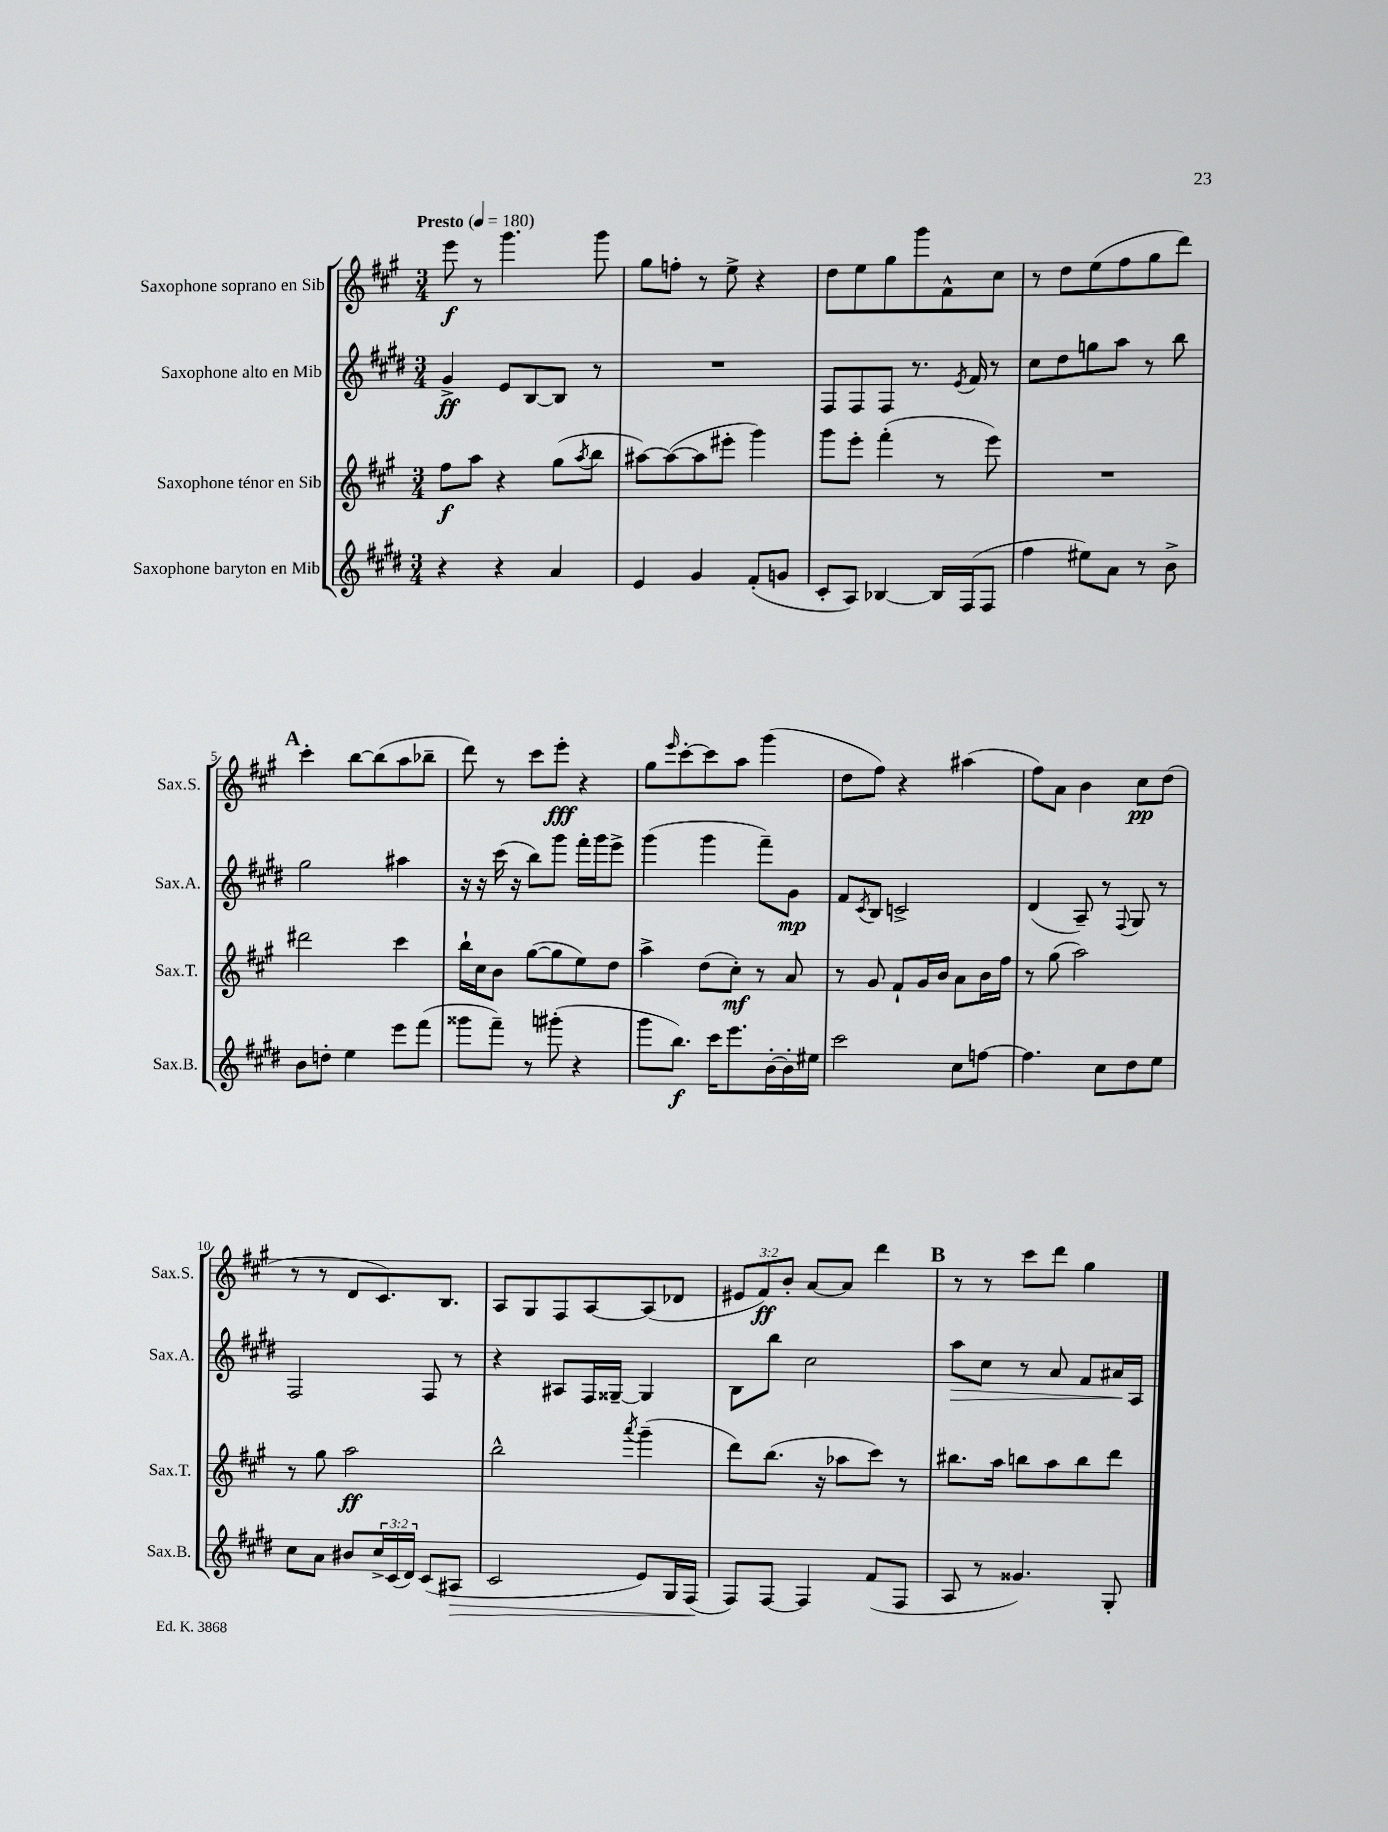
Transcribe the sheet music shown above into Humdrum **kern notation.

**kern	**dynam	**kern	**dynam	**kern	**dynam	**kern	**dynam
*part4	*part4	*part3	*part3	*part2	*part2	*part1	*part1
*staff4	*staff4	*staff3	*staff3	*staff2	*staff2	*staff1	*staff1
*I"Saxophone baryton en Mib	*	*I"Saxophone ténor en Sib	*	*I"Saxophone alto en Mib	*	*I"Saxophone soprano en Sib	*
*I'Sax.B.	*	*I'Sax.T.	*	*I'Sax.A.	*	*I'Sax.S.	*
*clefG2	*	*clefG2	*	*clefG2	*	*clefG2	*
*k[f#c#g#d#]	*	*k[f#c#g#]	*	*k[f#c#g#d#]	*	*k[f#c#g#]	*
*M3/4	*	*M3/4	*	*M3/4	*	*M3/4	*
*MM180	*	*MM180	*	*MM180	*	*MM180	*
=1	=1	=1	=1	=1	=1	=1	=1
!	!	!	!	!	!	!LO:TX:a:B:t=Presto	!
4r	.	8ff#\L	f	4g#^/	ff	8eee\	f
.	.	8aa\J	.	.	.	8r	.
4r	.	4r	.	8e/L	.	4.ggg#\	.
.	.	.	.	[8B/	.	.	.
4a/	.	(8gg#\L	.	8B/J]	.	.	.
.	.	8qaa/	.	.	.	.	.
.	.	8bb\J	.	8r	.	8ggg#\	.
=2	=2	=2	=2	=2	=2	=2	=2
4e/	.	[8aa#X\L)	.	2.r	.	8gg#\L	.
.	.	(8aa#\_	.	.	.	8ffn'\J	.
4g#/	.	8aa#\]	.	.	.	8r	.
.	.	8eee#X'\J	.	.	.	8ee^\	.
(8f#'/L	.	4ggg#\)	.	.	.	4r	.
8gn/J	.	.	.	.	.	.	.
=3	=3	=3	=3	=3	=3	=3	=3
8c#'/L	.	8ggg#\L	.	8F#/L	.	8dd\L	.
8A/J)	.	8eee'\J	.	8F#/	.	8ee\	.
[4B-X/	.	(4fff#'\	.	8F#/J	.	8gg#\	.
.	.	.	.	8.r	.	8ggg#\	.
16B-/LL]	.	8r	.	.	.	8f#^^\	.
.	.	.	.	8qe/	.	.	.
(16F#/J	.	.	.	16f#/	.	.	.
8F#/J	.	8eee\)	.	8r	.	8cc#\J	.
=4	=4	=4	=4	=4	=4	=4	=4
4ff#\	.	2.r	.	8cc#\L	.	8r	.
.	.	.	.	8dd#\	.	8dd\L	.
8ee#X\L)	.	.	.	8ggn\	.	(8ee\	.
8a\J	.	.	.	8aa\J	.	8ff#\	.
8r	.	.	.	8r	.	8gg#\	.
8b^\	.	.	.	8bb\	.	8ddd\J)	.
!!LO:LB:g=z
!!LO:REH:place=s1:t=A
=5	=5	=5	=5	=5	=5	=5	=5
8b\L	.	2ddd#X\	.	2gg#\	.	4ccc#'\	.
8ddn'\J	.	.	.	.	.	.	.
4ee\	.	.	.	.	.	[8bb\L	.
.	.	.	.	.	.	(8bb\]	.
8eee\L	.	4ccc#\	.	4aa#X\	.	8aa\	.
(8fff#\J	.	.	.	.	.	8bb-X~\J	.
=6	=6	=6	=6	=6	=6	=6	=6
8ggg##X\L	.	16bb`\LL	.	16r	.	8ddd\)	.
.	.	16cc#\J	.	16r	.	.	.
8fff#~\J)	.	8b\J	.	(16ccc#\	.	8r	.
.	.	.	.	16r	.	.	.
8r	.	([8gg#\L	.	8bb\L)	.	8ccc#\L	.
(8ggg#X'\	.	8gg#\]	.	8ggg#\J	.	8eee'\J	fff
4r	.	8ee\)	.	16fff#'\LL	.	4r	.
.	.	.	.	16ggg#\J	.	.	.
.	.	8dd\J	.	8eee^\J	.	.	.
=7	=7	=7	=7	=7	=7	=7	=7
8ggg#\L	.	4aa^\	.	(4ggg#\	.	8gg#\L	.
.	.	.	.	.	.	16qqeee/	.
8.bb\J)	f	.	.	.	.	[8ccc#'\	.
.	.	(8dd\L	.	4ggg#\	.	8ccc#\]	.
16ccc#\KL	.	.	.	.	.	.	.
8.eee\	.	8cc#'\J)	mf	.	.	8aa\J	.
.	.	8r	.	8fff#~\L)	.	(4ggg#\	.
[16b'\L	.	.	.	.	.	.	.
16b'\]	.	8a/	.	8g#\J	mp	.	.
16ee#X\JJ	.	.	.	.	.	.	.
=8	=8	=8	=8	=8	=8	=8	=8
2ccc#\	.	8r	.	8f#/L	.	8dd\L	.
.	.	.	.	8qc#/	.	.	.
.	.	8g#/	.	8B/J	.	8ff#\J)	.
.	.	8f#`/L	.	2cn^/	.	4r	.
.	.	16g#/L	.	.	.	.	.
.	.	16b/JJ	.	.	.	.	.
8cc#\L	.	8a\L	.	.	.	(4aa#X\	.
[8ffn\J	.	16b\L	.	.	.	.	.
.	.	16ff#\JJ	.	.	.	.	.
=9	=9	=9	=9	=9	=9	=9	=9
4.ff\]	.	8r	.	(4d#/	.	8ff#\L)	.
.	.	(8gg#\	.	.	.	8a\J	.
.	.	2aa\)	.	8A~/)	.	4b\	.
8cc#\L	.	.	.	8r	.	.	.
.	.	.	.	8qqF#/	.	.	.
8dd#\	.	.	.	8G#/	.	8cc#\L	pp
8ee\J	.	.	.	8r	.	(8dd\J	.
!!LO:LB:g=z
=10	=10	=10	=10	=10	=10	=10	=10
8cc#\L	.	8r	.	2F#/	.	8r	.
8a\J	.	8gg#\	.	.	.	8r	.
8b#X/L	.	2aa\	ff	.	.	8d/L	.
24cc#^/L	.	.	.	.	.	8.c#/)	.
(24c#/	.	.	.	.	.	.	.
24d#/JJ)	.	.	.	.	.	.	.
(8c#/L	.	.	.	8F#/	.	.	.
.	.	.	.	.	.	8.B/J	.
!	!LO:HP:b	!	!	!	!	!	!
8A#X/J	>	.	.	8r	.	.	.
=11	=11	=11	=11	=11	=11	=11	=11
2c#/	.	2bb^^\	.	4r	.	8A/L	.
.	.	.	.	.	.	8G#/	.
.	.	.	.	8A#X/L	.	8F#/	.
.	.	.	.	16F#/L	.	[8A/	.
.	.	.	.	[16G##X~/JJ	.	.	.
.	.	8qaaa/	.	.	.	.	.
8e/L)	.	(4ggg#~\	.	4G##/]	.	(8A/]	.
16G#/L	.	.	.	.	.	8d-X/J	.
(16F#/JJ	.	.	.	.	.	.	.
.	]	.	.	.	.	.	.
=12	=12	=12	=12	=12	=12	=12	=12
8F#/L)	.	8ddd\L)	.	8B\L	.	12e#X/L	.
.	.	.	.	.	.	12f#/)	ff
[8F#/J	.	(8.bb\J	.	8bb\J	.	.	.
.	.	.	.	.	.	12b'/J	.
4F#/]	.	.	.	2cc#\	.	[8a/L	.
.	.	16r	.	.	.	.	.
.	.	8aa-X\L	.	.	.	8a/J]	.
(8f#/L	.	8ccc#\J)	.	.	.	4ddd\	.
8F#/J	.	8r	.	.	.	.	.
!!LO:REH:place=s1:t=B
=13	=13	=13	=13	=13	=13	=13	=13
!	!	!	!	!	!LO:HP:b	!	!
8A/	.	8.bb#X\L	.	8aa\L	>	8r	.
8r	.	.	.	8cc#\J	.	8r	.
.	.	16aa\Jk	.	.	.	.	.
4.g##X/)	.	8bbn\L	.	8r	.	8ccc#\L	.
.	.	8aa\	.	8a/	.	8ddd\J	.
.	.	8bb\	.	8f#/L	.	4gg#\	.
8G#'/	.	8ddd\J	.	16a#X/L	.	.	.
.	.	.	.	16A/JJ	]	.	.
==	==	==	==	==	==	==	==
*-	*-	*-	*-	*-	*-	*-	*-
